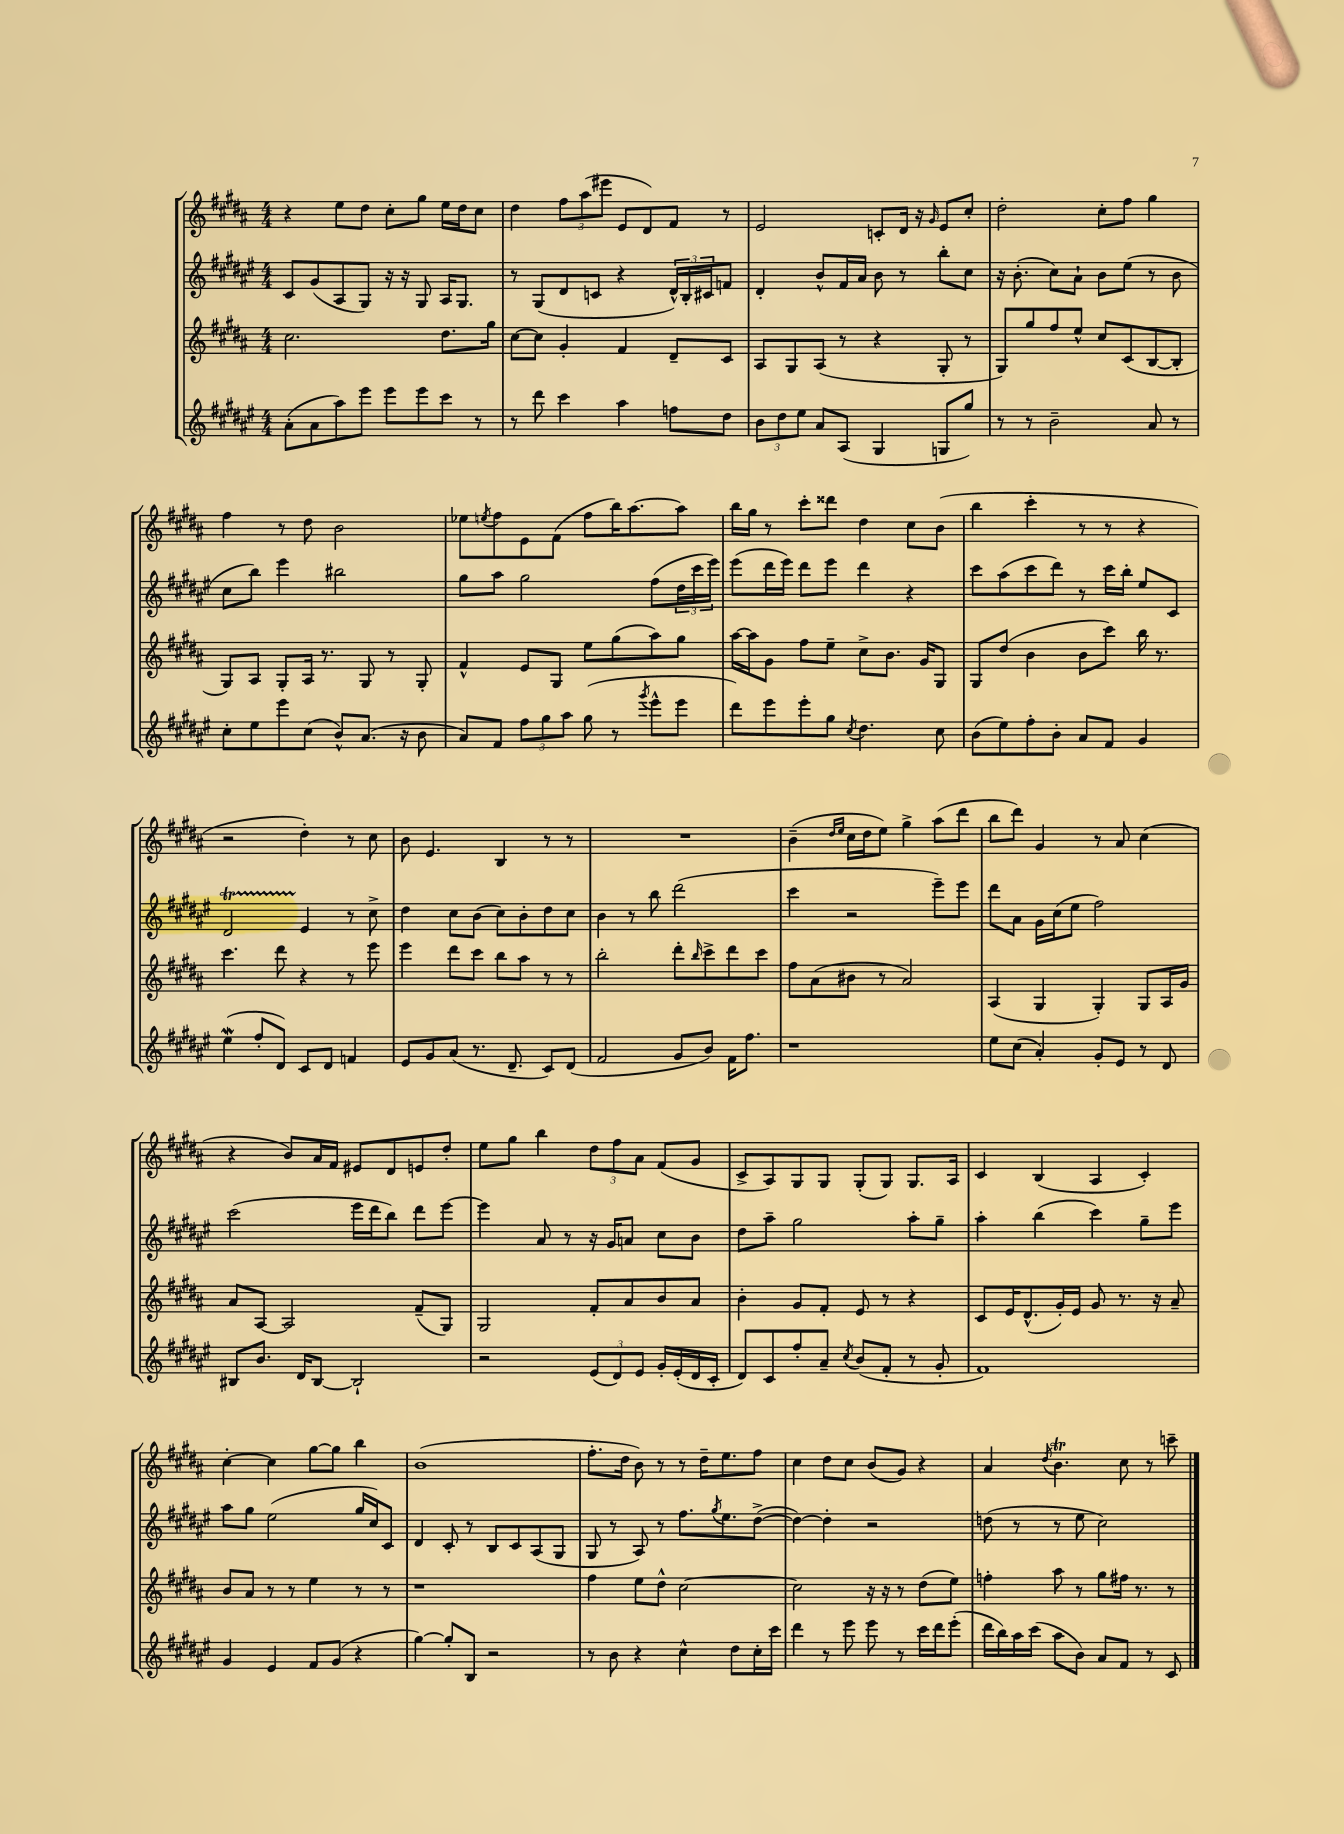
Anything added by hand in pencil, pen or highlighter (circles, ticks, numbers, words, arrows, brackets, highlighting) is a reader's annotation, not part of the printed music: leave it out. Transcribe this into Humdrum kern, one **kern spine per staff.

**kern	**kern	**kern	**kern
*staff4	*staff3	*staff2	*staff1
*clefG2	*clefG2	*clefG2	*clefG2
*k[f#c#g#d#a#e#]	*k[f#c#g#d#a#]	*k[f#c#g#d#a#e#]	*k[f#c#g#d#a#]
*M4/4	*M4/4	*M4/4	*M4/4
(8a#'	2.cc#	8c#	4r
8a#	.	(8g#	.
8aa#)	.	8A#	8ee
8eee#	.	8G#)	8dd#
8eee#	.	16r	8cc#'
.	.	16r	.
8eee#	.	8G#	8gg#
8ccc#	8.dd#	16A#	16ee
.	.	8.G#	16dd#
8r	.	.	8cc#
.	16gg#	.	.
=	=	=	=
8r	[8cc#	8r	4dd#
8ddd#	8cc#]	(8G#	.
4ccc#	4g#'	8d#	12ff#
.	.	.	(12aa#
.	.	8c	.
.	.	.	12eee#
4aa#	4f#	4r	8e
.	.	.	8d#)
8ff	8d#~	24d#^^)	8f#
.	.	24B'	.
.	.	24c#	.
8dd#	8c#	8f	8r
=	=	=	=
12b	8A#	4d#'	2e
12dd#	.	.	.
.	8G#	.	.
12ee#	.	.	.
8a#	(8A#	8b^^	.
(8A#	8r	16f#	.
.	.	16a#	.
4G#	4r	8b	8c'
.	.	8r	16d#
.	.	.	16r
.	.	.	16qqg#
8G	8G#'	8bb'	8e
8gg#)	8r	8cc#	8cc#'
=	=	=	=
8r	8G#)	16r	2dd#'
.	.	(8.b'	.
8r	8gg#	.	.
2b~	8ff#	8cc#)	.
.	8ee^^	8a#`	.
.	8cc#	8b	8cc#'
.	(8c#	(8ee#	8ff#
8a#	[8B	8r	4gg#
8r	8B']	8b	.
=	=	=	=
8cc#'	8G#)	8cc#	4ff#
8ee#	8A#	8bb)	.
8eee#	8G#'	4eee#	8r
(8cc#	16A#	.	8dd#
.	8.r	.	.
8b^^)	.	2bb#	2b
(8.a#	8G#	.	.
.	8r	.	.
16r	.	.	.
8b	8G#'	.	.
=	=	=	=
8a#)	4f#^^	8gg#	8ee-
.	.	.	8qee
8f#	.	8aa#	8ff#
12ff#	8e	2gg#	8e
12gg#	.	.	.
.	8G#	.	(8f#
12aa#	.	.	.
(8gg#	8ee	.	8ff#
8r	(8gg#	.	16bb)
.	.	.	[8.aa#
8qggg#	.	.	.
8eee#^^	8aa#)	(8ff#	.
8eee#	8gg#	24dd#	8aa#]
.	.	24ccc#	.
.	.	24eee#)	.
=	=	=	=
8ddd#)	[16aa#	(8eee#	16bb
.	16aa#]	.	16gg#
8eee#	8g#	16ddd#	8r
.	.	16eee#)	.
8eee#'	8ff#	8ddd#	8ccc#'
8gg#	8ee~	8eee#	8ddd##
8qcc#	.	.	.
4.dd#	8cc#^	4ddd#	4dd#
.	8.b	.	.
.	.	4r	8cc#
.	16g#	.	.
8cc#	8G#	.	(8b
=	=	=	=
(8b	8G#	8ccc#	4bb
8ee#)	(8dd#	(8aa#	.
8ff#'	4b	8ccc#	4ccc#'
8b'	.	8ddd#)	.
8a#	8b	8r	8r
8f#	8ccc#)	16ccc#	8r
.	.	16bb'	.
4g#	16bb	8ee#	4r
.	8.r	.	.
.	.	8c#	.
=	=	=	=
(4ee#	4.ccc#	2d#	2r
8ff#'	.	.	.
8d#)	8ddd#	.	.
8c#	4r	4e#	4dd#')
8d#	.	.	.
4f	8r	8r	8r
.	8eee	8cc#^	8cc#
=	=	=	=
8e#	4eee	4dd#	8b
8g#	.	.	4.e
(8a#	8ddd#	8cc#	.
8.r	8ccc#	(8b	.
.	8bb	8cc#)	4B
8.d#~	.	.	.
.	8aa#	8b'	.
8c#)	8r	8dd#	8r
(8d#	8r	8cc#	8r
=	=	=	=
2f#	2bb'	4b	1r
.	.	8r	.
.	.	8bb	.
8g#	8ddd#'	(2ddd#	.
.	16qqbb	.	.
8b)	8ccc#^	.	.
16f#	8ddd#	.	.
8.ff#	.	.	.
.	8ccc#	.	.
=	=	=	=
1r	8ff#	4ccc#	(4b~
.	(8a#	.	.
.	.	.	16qqdd#
.	.	.	16qqee
.	8b#	2r	16cc#
.	.	.	16dd#
.	8r	.	8ee)
.	2a#)	.	4gg#^
.	.	8eee#~)	(8aa#
.	.	8eee#	8ddd#
=	=	=	=
8ee#	(4A#	8ddd#	8bb
(8cc#	.	8a#	8ddd#)
4a#')	4G#	16g#	4g#
.	.	(16cc#	.
.	.	8ee#	.
8g#'	4G#')	2ff#)	8r
8e#	.	.	8a#
8r	8G#	.	(4cc#
8d#	16A#	.	.
.	16g#	.	.
=	=	=	=
8B#	8a#	(2ccc#	4r
8.b	[8A#	.	.
.	2A#]	.	8b)
16d#	.	.	.
[8B#	.	.	16a#
.	.	.	16f#
2B#`]	.	16eee#	8e#
.	.	16ddd#	.
.	.	8bb)	8d#
.	(8f#~	8ddd#	8e
.	8G#)	[8eee#	8dd#'
=	=	=	=
2r	2G#	4eee#]	8ee
.	.	.	8gg#
.	.	8a#	4bb
.	.	8r	.
(12e#	8f#'	16r	12dd#
.	.	16g#	.
12d#)	.	.	12ff#
.	8a#	8a	.
12e#	.	.	12a#
16g#'	8b	8cc#	(8f#
(16e#'	.	.	.
16d#	8a#	8b	8g#
16c#'	.	.	.
=	=	=	=
8d#)	4b'	8dd#	8c#^
8c#	.	8aa#~	8A#)
8ff#'	8g#	2gg#	8G#
8a#~	8f#'	.	8G#
8qcc#	.	.	.
(8b	8e	.	(8G#'
8f#'	8r	.	8G#)
8r	4r	8aa#'	8.G#
8g#'	.	8gg#~	.
.	.	.	16A#
=	=	=	=
1f#)	8c#	4aa#'	4c#
.	16e	.	.
.	(8.d#^^	.	.
.	.	(4bb	(4B
.	16g#')	.	.
.	16e	.	.
.	8g#	4ccc#)	4A#
.	8.r	.	.
.	.	8gg#~	4c#')
.	16r	.	.
.	8a#~	8eee#	.
=	=	=	=
4g#	8b	8aa#	[4cc#'
.	8a#	8gg#	.
4e#	8r	(2ee#	4cc#]
.	8r	.	.
8f#	4ee	.	[8gg#
(8g#	.	.	8gg#]
4r	8r	16gg#	4bb
.	.	16cc#)	.
.	8r	8c#	.
=	=	=	=
[4gg#)	1r	4d#	(1b
8gg#']	.	8c#'	.
8B	.	8r	.
2r	.	8B	.
.	.	8c#	.
.	.	(8A#	.
.	.	8G#	.
=	=	=	=
8r	4ff#	8G#	8.ff#'
8b	.	8r	.
.	.	.	16dd#
4r	8ee	8A#)	8b)
.	8dd#^^	8r	8r
4cc#^^	[2cc#	8.ff#	8r
.	.	.	16dd#~
.	.	8qgg#	.
.	.	8.ee#	8.ee
8dd#	.	.	.
16cc#'	.	([8dd#^	8ff#
16ccc#	.	.	.
=	=	=	=
4ddd#	2cc#]	4dd#_)	4cc#
8r	.	4dd#']	8dd#
8eee#	.	.	8cc#
8eee#	16r	2r	(8b
.	16r	.	.
8r	8r	.	8g#)
16ccc#	(8dd#	.	4r
16ddd#	.	.	.
(8eee#'	8ee)	.	.
=	=	=	=
16ddd#	4ff'	(8dd	4a#
16bb)	.	.	.
16aa#	.	8r	.
(16ccc#	.	.	.
.	.	.	8qdd#
8aa#	8aa#	8r	4.b
8b)	8r	8ee#	.
8a#	8gg#	2cc#)	.
8f#	16ff#	.	8cc#
.	8.r	.	.
8r	.	.	8r
8c#	8r	.	8ccc~
==	==	==	==
*-	*-	*-	*-
